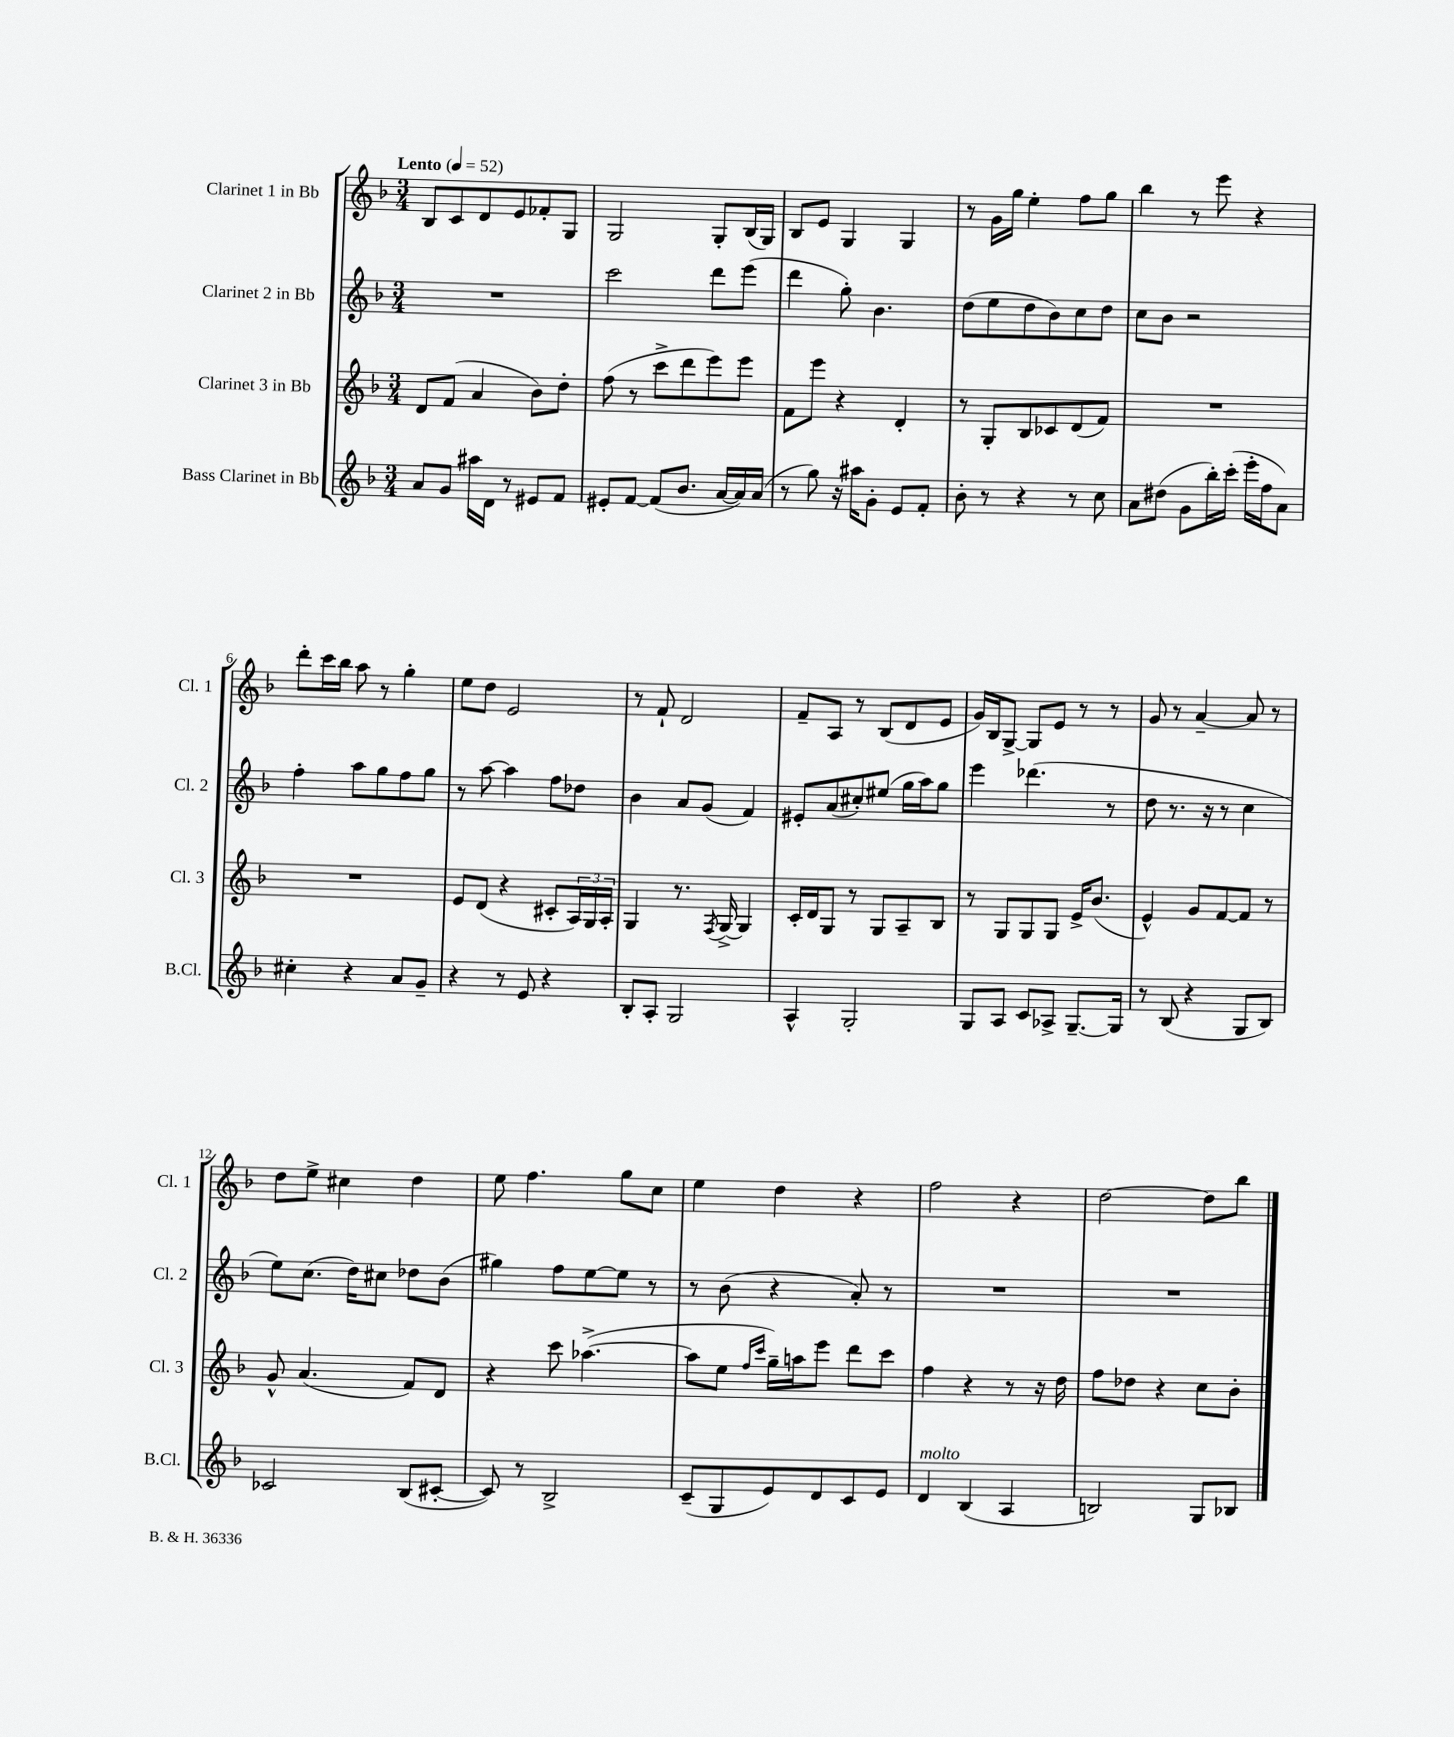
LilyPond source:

<<
\new StaffGroup <<
\new Staff = "s0" \with { instrumentName = "Clarinet 1 in Bb" shortInstrumentName = "Cl. 1" } {
    \clef treble \key f \major \numericTimeSignature \time 3/4 \tempo "Lento" 4 = 52
    bes8 c'8 d'8 e'8 fes'8-. g8 |
    g2 g8-. bes16( g16) |
    bes8 e'8 g4 g4 |
    r8 g'16 g''16 e''4-. f''8 g''8 |
    bes''4 r8 e'''8 r4 |
    d'''8-. c'''16 bes''16 a''8 r8 g''4-. |
    e''8 d''8 e'2 |
    r8 f'8-! d'2 |
    f'8-- a8 r8 bes8( d'8 e'8 |
    g'16) bes16 g8~-> g8 e'8 r8 r8 |
    g'8 r8 a'4~-- a'8 r8 |
    d''8 e''8-> cis''4 d''4 |
    e''8 f''4. g''8 c''8 |
    e''4 d''4 r4 |
    f''2 r4 |
    d''2~ d''8 bes''8 \bar "|." |
}
\new Staff = "s1" \with { instrumentName = "Clarinet 2 in Bb" shortInstrumentName = "Cl. 2" } {
    \clef treble \key f \major \numericTimeSignature \time 3/4
    R2. |
    c'''2 d'''8 e'''8( |
    d'''4 g''8-.) bes'4. |
    d''8( e''8 d''8 bes'8) c''8 d''8 |
    c''8 bes'8 r2 |
    f''4-. a''8 g''8 f''8 g''8 |
    r8 a''8~ a''4 f''8 des''8 |
    bes'4 a'8 g'8( f'4) |
    eis'8-. a'8( cis''8-.) eis''8( g''16 a''16) g''8 |
    e'''4 des'''4.( r8 |
    d''8 r8. r16 r8 c''4 |
    e''8) c''8.( d''16) cis''8 des''8 bes'8( |
    gis''4) f''8 e''8~ e''8 r8 |
    r8 bes'8( r4 a'8-.) r8 |
    R2. |
    R2. \bar "|." |
}
\new Staff = "s2" \with { instrumentName = "Clarinet 3 in Bb" shortInstrumentName = "Cl. 3" } {
    \clef treble \key f \major \numericTimeSignature \time 3/4
    d'8 f'8( a'4 bes'8) d''8-. |
    f''8( r8 c'''8-> d'''8 e'''8) e'''8 |
    f'8 e'''8 r4 d'4-. |
    r8 g8-. bes8 ces'8 d'8( f'8) |
    R2. |
    R2. |
    e'8 d'8( r4 cis'8-. \tuplet 3/2 { a16) g16 a16-. } |
    g4 r8. \acciaccatura { f8 } g16~-> g4 |
    c'16-. d'16 g8 r8 g8 a8-- bes8 |
    r8 g8 g8 g8 e'16-> bes'8.( |
    e'4-^) g'8 f'8~ f'8 r8 |
    g'8-^ a'4.( f'8) d'8 |
    r4 c'''8 aes''4.~->( |
    aes''8 e''8 \grace { f''16 c'''16 } g''16--) a''16 e'''8 d'''8 c'''8 |
    f''4 r4 r8 r16 d''16 |
    f''8 des''8 r4 c''8 bes'8-. \bar "|." |
}
\new Staff = "s3" \with { instrumentName = "Bass Clarinet in Bb" shortInstrumentName = "B.Cl." } {
    \clef treble \key f \major \numericTimeSignature \time 3/4
    a'8 g'8 ais''16 d'16 r8 eis'8 f'8 |
    eis'8-. f'8~ f'8( bes'8. a'16~ a'16) a'16( |
    r8 g''8) r16 ais''16 g'8-. e'8 f'8-. |
    bes'8-. r8 r4 r8 c''8 |
    a'8 dis''8( g'8 bes''16-.) c'''16-.( e'''16-. f''16 a'8) |
    cis''4-. r4 a'8 g'8-- |
    r4 r8 e'8 r4 |
    bes8-. a8-. g2 |
    a4-^ g2-. |
    g8 a8 c'8 aes8-> g8.~-- g16 |
    r8 bes8( r4 g8 bes8) |
    ces'2 bes8( cis'8~-. |
    cis'8) r8 bes2-> |
    c'8--( g8 e'8) d'8 c'8 e'8 |
    d'4^\markup { \italic "molto" } bes4( a4 |
    b2) g8 bes8 \bar "|." |
}
>>
>>
